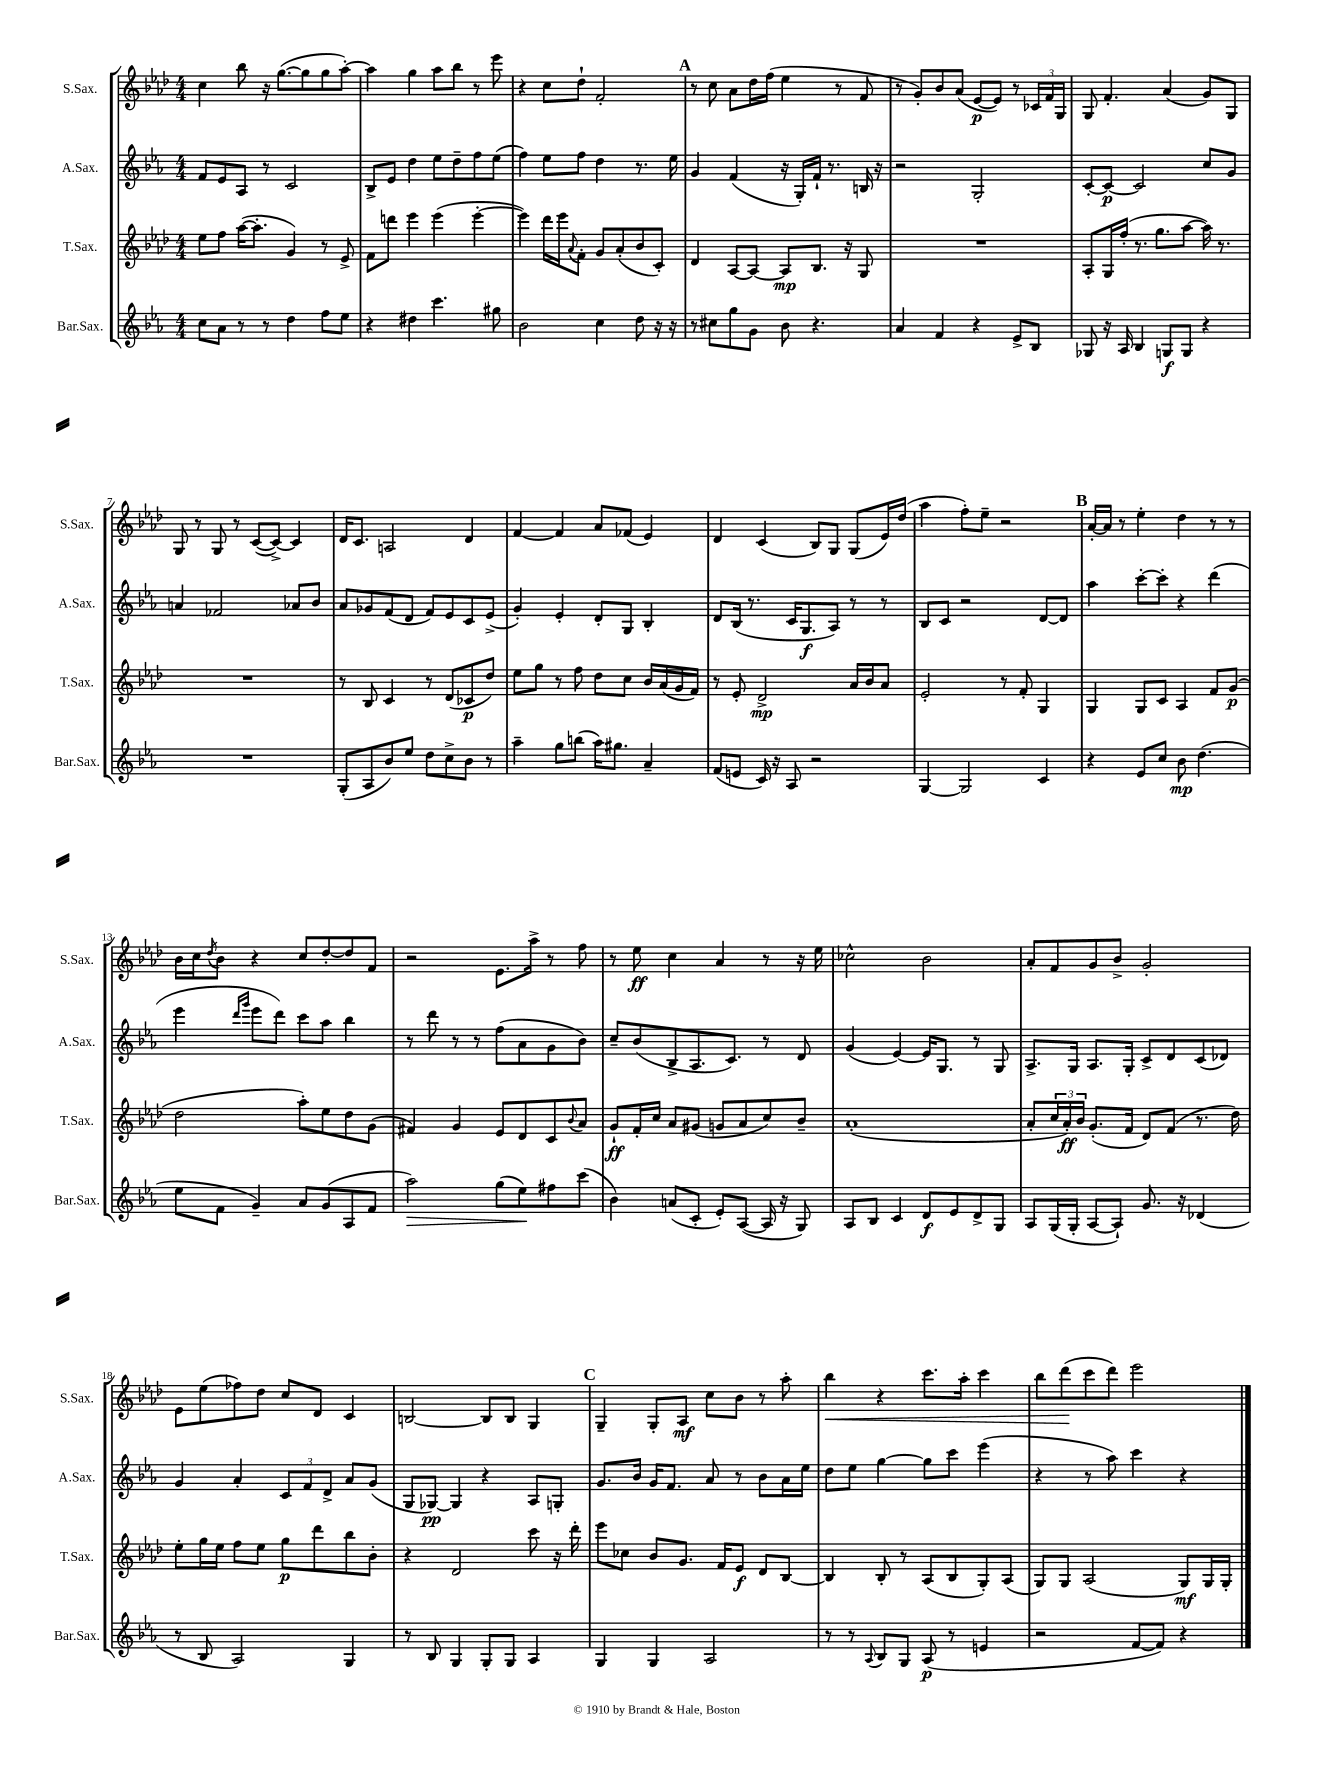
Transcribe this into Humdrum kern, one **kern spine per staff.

**kern	**kern	**kern	**kern
*staff4	*staff3	*staff2	*staff1
*clefG2	*clefG2	*clefG2	*clefG2
*k[b-e-a-]	*k[b-e-a-d-]	*k[b-e-a-]	*k[b-e-a-d-]
*M4/4	*M4/4	*M4/4	*M4/4
8cc	8ee-	8f	4cc
8a-	8ff	8e-	.
8r	([16aa-	8A-	8bb-
.	8.aa-']	.	.
8r	.	8r	16r
.	.	.	([8.gg
4dd	4g)	2c	.
.	.	.	8gg]
8ff	8r	.	8gg
8ee-	8e-^	.	[8aa-')
=	=	=	=
4r	8f	8B-^	4aa-]
.	8ddd	8e-	.
4dd#	4eee-	4dd	4gg
4.ccc	(4eee-	8ee-	8aa-
.	.	8dd~	8bb-
.	[4eee-'	8ff	8r
8gg#	.	(8ee-	8eee-
=	=	=	=
2b-	4eee-])	4ff)	4r
.	16ddd-	8ee-	8cc
.	16eee-	.	.
.	8qqa-	.	.
.	8f'	8ff	8dd-`
4cc	8g	4dd	2f'
.	(8a-'	.	.
8dd	8b-	8.r	.
16r	8c')	.	.
16r	.	16ee-	.
=	=	=	=
8r	4d-	4g	8r
8cc#	.	.	8cc
8gg	[8A-	(4f	8a-
8g	8A-_	.	16dd-
.	.	.	(16ff
8b-	8A-]	16r	4ee-
.	.	16G')	.
4.r	8.B-	16f`	.
.	.	8.r	.
.	.	.	8r
.	16r	.	.
.	8G	16B	8f
.	.	16r	.
=	=	=	=
4a-	1r	2r	8r
.	.	.	8g')
4f	.	.	8b-
.	.	.	(8a-
4r	.	2G'	[8e-
.	.	.	8e-])
8e-^	.	.	8r
8B-	.	.	24c-
.	.	.	24f
.	.	.	24G
=	=	=	=
8G-	8A-'	[8c'	8G
16r	16G	8c_	4.f'
16A-	(16ff'	.	.
4B-	8.r	2c]	.
.	8.gg	.	.
8G	.	.	(4a-
8G	[8aa-	.	.
4r	16aa-])	8cc	8g)
.	8.r	.	.
.	.	8g	8G
=	=	=	=
1r	1r	4a	8G
.	.	.	8r
.	.	2f-	8G
.	.	.	8r
.	.	.	([8c
.	.	.	8c^_)
.	.	8a-	4c]
.	.	8b-	.
=	=	=	=
(8G'	8r	8a-	16d-
.	.	.	8.c
8A-	8B-	8g-	.
8b-)	4c	(8f	2A
8ee-	.	8d	.
8dd	8r	8f)	.
8cc^	(8d-	8e-	.
8b-	8c-	8c	4d-
8r	8dd-)	(8e-^	.
=	=	=	=
4aa-~	8ee-	4g')	[4f
.	8gg	.	.
8gg	8r	4e-'	4f]
(8bb	8ff	.	.
16aa-)	8dd-	8d'	8a-
8.gg#	.	.	.
.	8cc	8G	(8f-
4a-~	16b-	4B-'	4e-)
.	(16a-	.	.
.	16g	.	.
.	16f)	.	.
=	=	=	=
(8f	8r	8d	4d-
8e	8e-'	(16B-	.
.	.	8.r	.
16c)	2d-^	.	(4c
16r	.	.	.
8A-	.	16c	.
.	.	8.G	.
2r	.	.	8B-)
.	.	8A-)	8G
.	16a-	8r	(8G
.	16b-	.	.
.	8a-	8r	16e-)
.	.	.	(16dd-
=	=	=	=
[4G	2e-'	8B-	4aa-
.	.	8c	.
2G]	.	2r	8ff')
.	.	.	8ee-~
.	8r	.	2r
.	8f'	.	.
4c	4G	[8d	.
.	.	8d]	.
=	=	=	=
4r	4G	4aa-	[16a-'
.	.	.	16a-]
.	.	.	8r
8e-	8G	[8ccc'	4ee-'
8cc	8c	8ccc']	.
8b-	4A-	4r	4dd-
(4.dd	.	.	.
.	8f	(4ddd	8r
.	(8g	.	8r
=	=	=	=
8ee-	2dd-	4eee-	16b-
.	.	.	16cc
.	.	.	8qdd-
8f	.	.	8b-
.	.	16qqddd	.
.	.	16qqggg	.
4g~)	.	8eee-	4r
.	.	8ddd)	.
8a-	8aa-')	8ccc	8cc
(8g	8ee-	8aa-	[8dd-'
8A-	8dd-	4bb-	8dd-]
8f	(8g	.	8f
=	=	=	=
2aa-)	4f#)	8r	2r
.	.	8ddd	.
.	4g	8r	.
.	.	8r	.
(8gg	8e-	(8ff	8.e-
8ee-)	8d-	8a-	.
.	.	.	16aa-^
8ff#	8c	8g	8r
.	8qqb-	.	.
(8ccc	8a-	8b-)	8ff
=	=	=	=
4b-)	8g`	8cc~	8r
.	16f'	(8b-	8ee-
.	16cc	.	.
(8a	8a-	8B-^	4cc
8c'	(8g#	8.A-	.
8e-')	8g	.	4a-
.	.	8.c)	.
([8A-	8a-	.	.
16A-]	8cc)	8r	8r
16r	.	.	.
8G)	8b-~	8d	16r
.	.	.	16ee-
=	=	=	=
8A-	(1a-'	(4g	2cc-^^
8B-	.	.	.
4c	.	[4e-)	.
8d	.	16e-]	2b-
.	.	8.G	.
8e-	.	.	.
8d^	.	8r	.
8G	.	8G	.
=	=	=	=
8A-	8a-'	8.A-^	8a-'
(16G	24cc	.	8f
.	24a-')	.	.
16G'	.	16G	.
.	24b-	.	.
[8A-	(8.g'	8.A-	8g
8A-`])	.	.	8b-^
.	16f	16G'	.
8.g	8d-)	8c^	2g'
.	(8f	8d	.
16r	.	.	.
(4d-	8.r	(8c	.
.	.	8d-)	.
.	16dd-)	.	.
=	=	=	=
8r	8ee-'	4g	8e-
8B-	16gg	.	(8ee-
.	16ee-	.	.
2A-)	8ff	4a-'	8ff-)
.	8ee-	.	8dd-
.	8gg	12c	8cc
.	.	12f	.
.	8ddd-	.	8d-
.	.	12d^	.
4G	8bb-	8a-	4c
.	8b-'	(8g	.
=	=	=	=
8r	4r	8G	[2B
8B-	.	[8G-)	.
4G	2d-	4G-]	.
8G'	.	4r	8B]
8G	.	.	8B
4A-	8ccc	8A-	4G
.	16r	8G'	.
.	16ddd-'	.	.
=	=	=	=
4G	8eee-	8.g	4G~
.	8cc-	.	.
.	.	16b-	.
4G	8b-	16g	8G'
.	.	8.f	.
.	8.g	.	8A-
2A-	.	8a-	8cc
.	16f	.	.
.	8e-	8r	8b-
.	8d-	8b-	8r
.	[8B-	16a-	8aa-'
.	.	16ee-	.
=	=	=	=
8r	4B-]	8dd	4bb-
8r	.	8ee-	.
8qqA-	.	.	.
8B-	8B-'	[4gg	4r
8G	8r	.	.
(8A-	(8A-	8gg]	8.ccc
8r	8B-	8ccc	.
.	.	.	16aa-'
4e	8G')	(4eee-	4ccc
.	(8A-	.	.
=	=	=	=
2r	8G)	4r	8bb-
.	8G	.	(8ddd-
.	(2A-	8r	8ccc
.	.	8aa-)	8ddd-)
[8f	.	4ccc	2eee-
8f])	.	.	.
4r	8G)	4r	.
.	16G	.	.
.	16G'	.	.
==	==	==	==
*-	*-	*-	*-
